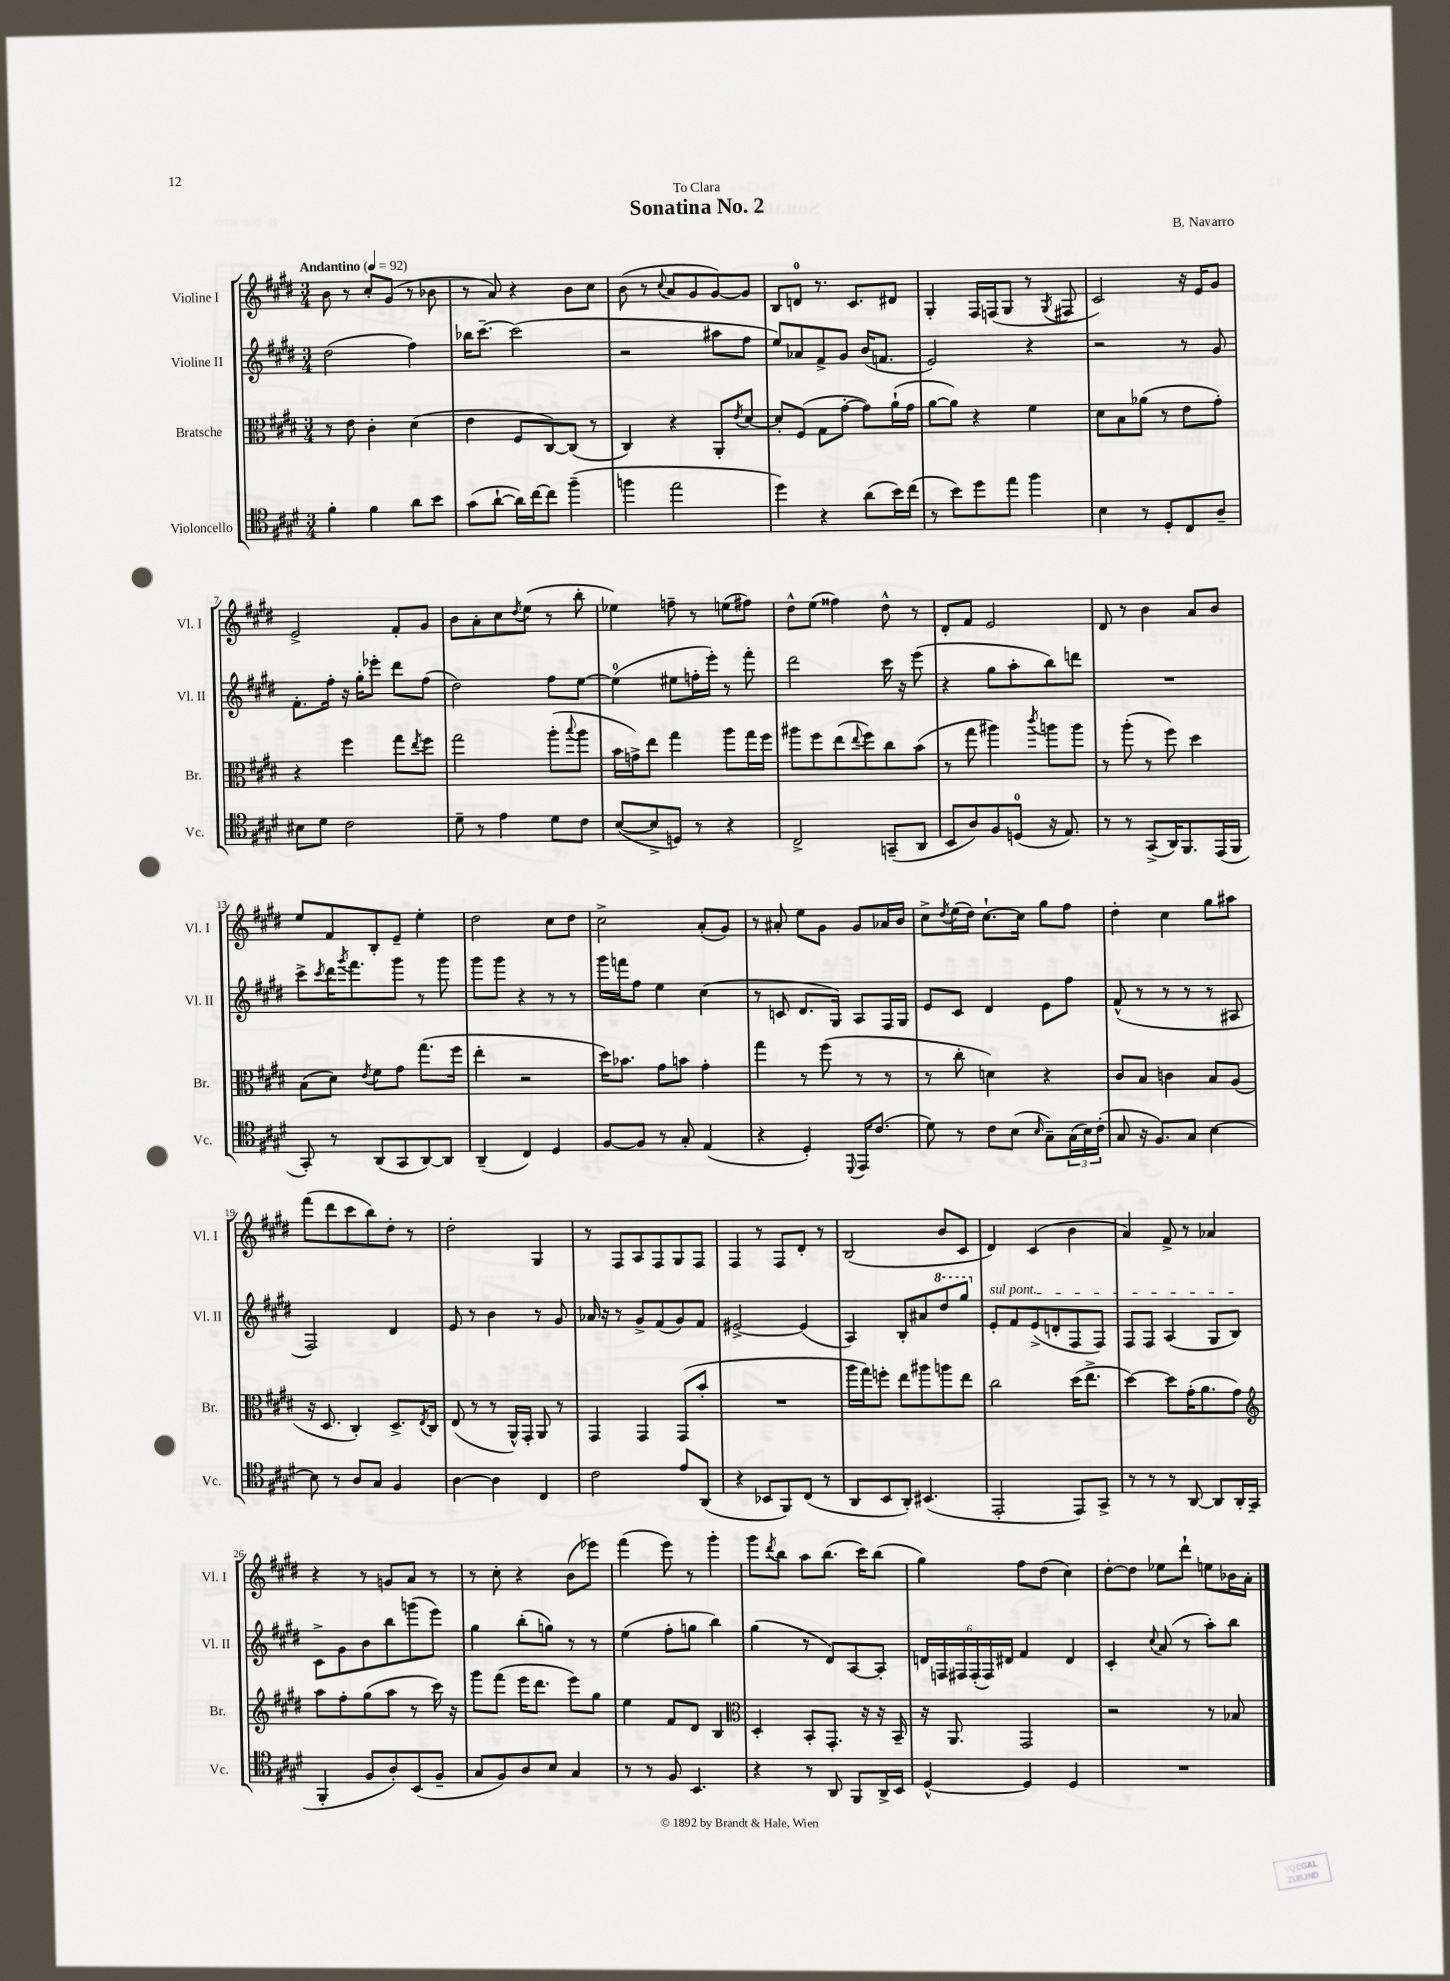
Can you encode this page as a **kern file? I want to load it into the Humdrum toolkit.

**kern	**kern	**kern	**kern
*part4	*part3	*part2	*part1
*staff4	*staff3	*staff2	*staff1
*I"Violoncello	*I"Bratsche	*I"Violine II	*I"Violine I
*I'Vc.	*I'Br.	*I'Vl. II	*I'Vl. I
*clefC4	*clefC3	*clefG2	*clefG2
*k[f#c#g#d#]	*k[f#c#g#d#]	*k[f#c#g#d#]	*k[f#c#g#d#]
*M3/4	*M3/4	*M3/4	*M3/4
*MM92	*MM92	*MM92	*MM92
=1	=1	=1	=1
!	!	!	!LO:TX:a:B:t=Andantino
4f#'\	8r	(2dd#\	8b\
.	8e\	.	8r
4f#\	4c#'\	.	8cc#'/L
.	.	.	(8g#/J
8a\L	(4d#\	4ff#\)	8r
8b\J	.	.	8b-X\
=2	=2	=2	=2
(8g#\L	4e\	16bb-X\KL	8r
.	.	[8.ccc#~\J	.
[8a`\J	.	.	8a/)
16a\LL])	8F#/L	(2ccc#\]	4r
[16cc#\J	.	.	.
8cc#\J]	[8C#/)	.	.
(4ff#~\	(8C#/J]	.	8b\L
.	8r	.	8cc#\J
=3	=3	=3	=3
4ffn\	4C#/)	2r	(8b\
.	.	.	8r
.	.	.	8qqcc#/
2ee\	4r	.	8a/L
.	.	.	8g#/
.	8AA'/L	8aa#X\L	[8g#/)
.	8qe/	.	.
.	[8d#/J	8ff#\J	8g#/J]
=4	=4	=4	=4
4dd#\)	8d#'/L]	8ee/L)	8B/L
.	(8F#/J	8a-X/	8dn/J
4r	8G#\L	8f#^/	8.r
.	[8g#'\J	8g#/J	.
.	.	.	8.c#/L
(8a\L	8g#\L])	(16b/KL	.
.	.	8.fn/J	.
16b\L)	(16a`\L	.	8d#X/J
(16cc#\JJ	16g#\JJ	.	.
=5	=5	=5	=5
8r	[8a\L	2e/)	4G#'/
8b\L)	8a\J])	.	.
8dd#\	4r	.	16F#/LL
.	.	.	(16Fn/J
8ee\J	.	.	8G#/J
4ff#\	4f#\	4r	8r
.	.	.	8qG#/
.	.	.	8F#X/
=6	=6	=6	=6
4B\	8d#\L	2r	2c#/)
.	8B\	.	.
8r	(8a-X\J	.	.
8D#'/L	8r	.	.
8C#/	8e\L	8r	16r
.	.	.	16e/KL
8A~/J	8g#'\J)	8g#/	8g#/J
!!LO:LB:g=z
=7	=7	=7	=7
8B#X\L	4r	8.f#'\L	2e^/
8d#\J	.	.	.
.	.	16ff#'\Jk	.
2c#\	4ff#\	16r	.
.	.	16gg#'\KL	.
.	.	8eee-X'\J	.
.	8gg#\L	8ddd#\L	8f#'/L
.	8qee/	.	.
.	8ff#\J	(8ff#\J	8g#/J
=8	=8	=8	=8
8d#~\	2gg#\	2dd#\)	8b\L
8r	.	.	8a'\
4e\	.	.	8cc#\
.	.	.	8qdd#/
.	.	.	(8ee\J
8d#\L	(8aa'\L	8ff#\L	8r
.	8qqbb/	.	.
8c#\J	8aa\J	[8ee\J	8bb'\
=9	=9	=9	=9
([8B/L	16b\LL	(4ee\]	4ee-X\)
.	16gn^\J)	.	.
8B^/]	8ee\J	.	.
8Dn/J)	4gg#\	8ee#X\L	8ffn~\
8r	.	16ffn'\L	8r
.	.	16eee'\JJ)	.
4r	8aa\L	8r	(8een\L
.	16gg#\L	8fff#'\	8ff#X\J)
.	16ff#\JJ	.	.
=10	=10	=10	=10
2C#^/	8aa#X\L	2ddd#\	8dd#^^\L
.	8ff#\	.	(8ee\J
.	(8ee\	.	4ff##X\)
.	8qqee/	.	.
.	8ff#\)	.	.
(8GGn~/L	8cc#\	16ccc#\	8dd#^^\
.	.	16r	.
8AA/J	(8b\J	(8eee\	8r
=11	=11	=11	=11
8BB/L	8r	4r	8d#'/L
8A/)	8gg#\	.	8f#/J
8F#/	4aa#X\)	8gg#\L	2e/
(8Dn/J	.	8aa'\	.
.	8qccc#/	.	.
16r	8aan\L	8bb\)	.
8.E/)	.	.	.
.	8aa\J	8dddn\J	.
=12	=12	=12	=12
8r	8r	2.r	8d#/
8r	(8aa'\	.	8r
(8GG#^/L	8r	.	4b\
16AA/K)	8ff#\)	.	.
8.FF#/	.	.	.
.	4dd#\	.	8a/L
(16EE/L	.	.	8b/J
16FF#/JJ	.	.	.
!!LO:LB:g=z
=13	=13	=13	=13
8GG#'/)	(8B\L	8ccc#^\L	8ee/L
.	.	8qccc#/	.
8r	8d#\J)	16ddd#\K	8f#/
.	.	8qggg#/	.
.	.	8.fff#\	.
.	8qe/	.	.
(8AA/L	8f#\L	.	8B'/
8GG#/	8g#\J	8ggg#\J	8e~/J
[8AA/)	(8.gg#\L	8r	4ee'\
8AA/J]	.	8ggg#\	.
.	16ff#\Jk	.	.
=14	=14	=14	=14
(4AA~/	4ee'\	8ggg#\L	2dd#\
.	.	8ggg#\J	.
4C#/)	2r	4r	.
4D#/	.	8r	8cc#\L
.	.	8r	8dd#\J
=15	=15	=15	=15
[8F#/L	16dd#\KL)	16ggg#\LL	2cc#^\
.	8.b-X\J	16fffn\J	.
8F#/J]	.	8ff#\J	.
8r	8g#\L	4ee\	.
8G#'/	8bn\J	.	.
(4E/	4g#'\	(4cc#\	(8a'/L
.	.	.	8g#/J)
=16	=16	=16	=16
4r	4gg#\	8r	8r
.	.	8cn/	8a#X'/
4D#'/)	8r	8.d#/L	8ee\L
.	(8ff#\	.	8g#\J
.	.	16G#/Jk)	.
8qqDD#/	.	.	.
16EE/KL	8r	8A/L	8g#/L
(8.c#/J	.	.	.
.	8r	16F#/L	16a-X/L
.	.	16G#/JJ	16b/JJ
=17	=17	=17	=17
8d#\)	8r	8e/L	8cc#^\L
.	.	.	8qdd#/
8r	8cc#'\	8c#/J	(16ee\L
.	.	.	16dd#\JJ)
8c#\L	4dn\)	4d#/	[8.cc#`\L
(8B\J	.	.	.
.	.	.	16cc#\Jk]
16qqB/	.	.	.
8G#~\L)	4r	8e\L	8gg#\L
(24G#\L	.	8ff#\J	8ff#\J
24B\)	.	.	.
(24c#'\JJ	.	.	.
=18	=18	=18	=18
8G#/	8c#/L	(8f#^^/	4dd#'\
16r	8B/J	8r	.
8.F#/L)	.	.	.
.	4cn\	8r	4cc#\
8G#/J	.	8r	.
[4B\	8B/L	8r	8gg#\L
.	(8A/J	8A#X/	8aa#X\J
!!LO:LB:g=z
=19	=19	=19	=19
8B\]	16r	2F#/)	(8fff#\L
.	8.D#/	.	.
8r	.	.	8ddd#\
8A/L	4C#'/)	.	8ccc#\
8G#/J	.	.	8bb\)
4F#/	8.D#^/L	4d#/	8dd#'\J
.	.	.	8r
.	8qE/	.	.
.	16C#/Jk	.	.
=20	=20	=20	=20
[4A\	(8E/	8e/	2dd#'\
.	8r	8r	.
4A\]	8r	4b\	.
.	16AA^^/LL)	.	.
.	16GG#'/JJ	.	.
4C#/	8AA/	8r	4G#/
.	8r	8g#/	.
=21	=21	=21	=21
2c#\	4GG#/	16a-X/	8r
.	.	16r	.
.	.	8r	8F#/L
.	4GG#/	8g#^/L	8A/
.	.	(8f#/	8F#/
8e/L	(8GG#/L	8g#/)	8G#/
(8AA/J	8b'/J	8f#/J	8F#/J
=22	=22	=22	=22
4r	2.r	[2e#X^/	4F#/
8BB-X/L	.	.	8r
8FF#/)	.	.	8F#/L
(8C#/J	.	(4e#/]	8d#'/J
8r	.	.	8r
=23	=23	=23	=23
8AA/L	16aa\LL	4A/)	(2B/
.	16gg#\J)	.	.
8BB/	8ffn'\J	.	.
8AA'/J)	8ee\L	8B'/L	.
(4.BB#X/	8aa#X\	8a#X/	.
*	*	*8va	*
.	8aan\	8ddd#/	8b/L
.	8ee\J	8ggg#/J	8c#/J
=24	=24	=24	=24
*	*	*X8va	*
!	!	!LO:TX:a:i:t=sul pont.	!
2EE'/	2cc#\	8e'/L	4d#/)
.	.	8f#/	.
.	.	(8e^/	(4c#/
.	.	8dn'/	.
8EE/L)	(16dd#\KL	8F#/	4b\
.	8.ee^\J	.	.
8GG#^/J	.	8F#/J)	.
=25	=25	=25	=25
8r	[4dd#\)	8F#/L	4a/)
8r	.	8F#/J	.
8r	8dd#\L]	(4A/	8f#^/
[8AA/	(16g#'\K	.	8r
.	8.a\	.	.
8AA/L]	.	8G#/L	4a-X/
16AA'/L	8g#\J)	8B/J)	.
(16GG#/JJ	.	.	.
!!LO:LB:g=z
=26	=26	=26	=26
*	*clefG2	*	*
4FF#'/	8aa\L	8c#^\L	4r
.	8ff#'\	8g#\	.
8F#/L	(8gg#\	8b\	8r
8A'/)	8aa\J	8bb\	8gn/L
(8BB/	8r	(8gggn\	8a/J
8F#~/J	16ccc#\)	8eee\J)	8r
.	16r	.	.
=27	=27	=27	=27
8G#/L	8ggg#\L	4gg#\	8r
8F#/)	(8fff#\J	.	8cc#'\
8A/	16eee\KL	(8bb'\L	4r
.	8.ddd#\J	.	.
8B/J	.	8ggn\J)	.
4G#/	8eee\L)	8r	(8b\L
.	8gg#\J	8r	8eee-X\J)
=28	=28	=28	=28
8r	4ee\	(4ee\	(4fff#\
8r	.	.	.
8F#/	8f#/L	8ff#'\L	8eee\)
4.BB/	8d#/J	8ggn\J	8r
.	4B/	4bb\)	4ggg#'\
=29	=29	=29	=29
*	*clefC3	*	*
4r	4D#'/	(4gg#\	8ggg#\L
.	.	.	8qddd#/
.	.	.	8bb\J
8r	8BB'/L	8r	8aa\L
8AA/	8.GG#'/J	8d#/L)	(8.bb\J
8FF#/L	.	[8A/	.
.	16r	.	16ccc#\KL)
16AA^/L	16r	8A'/J]	(8bb\J
16BB/JJ	16BB~/	.	.
=30	=30	=30	=30
[4D#^^/	16r	24dn/LL	4gg#\)
.	.	24Fn/	.
.	8.AA/	.	.
.	.	24F#X/	.
.	.	(24F#'/	.
.	.	24F#/)	.
.	.	24d#X/JJ	.
4D#/]	2GG#/	4f#/	8ff#\L
.	.	.	(8dd#\J
4D#/	.	4d#/	4cc#\)
=31	=31	=31	=31
2.r	2r	4c#'/	[8dd#'\L
.	.	.	8dd#\J]
.	.	8qqcc#/	.
.	.	(8a/	8ee-X\L
.	.	8r	8ddd#`\J
.	8r	8aa'\L)	8een\L
.	8B-X/	8bb\J	16b-X\L
.	.	.	16a'\JJ
==	==	==	==
*-	*-	*-	*-
